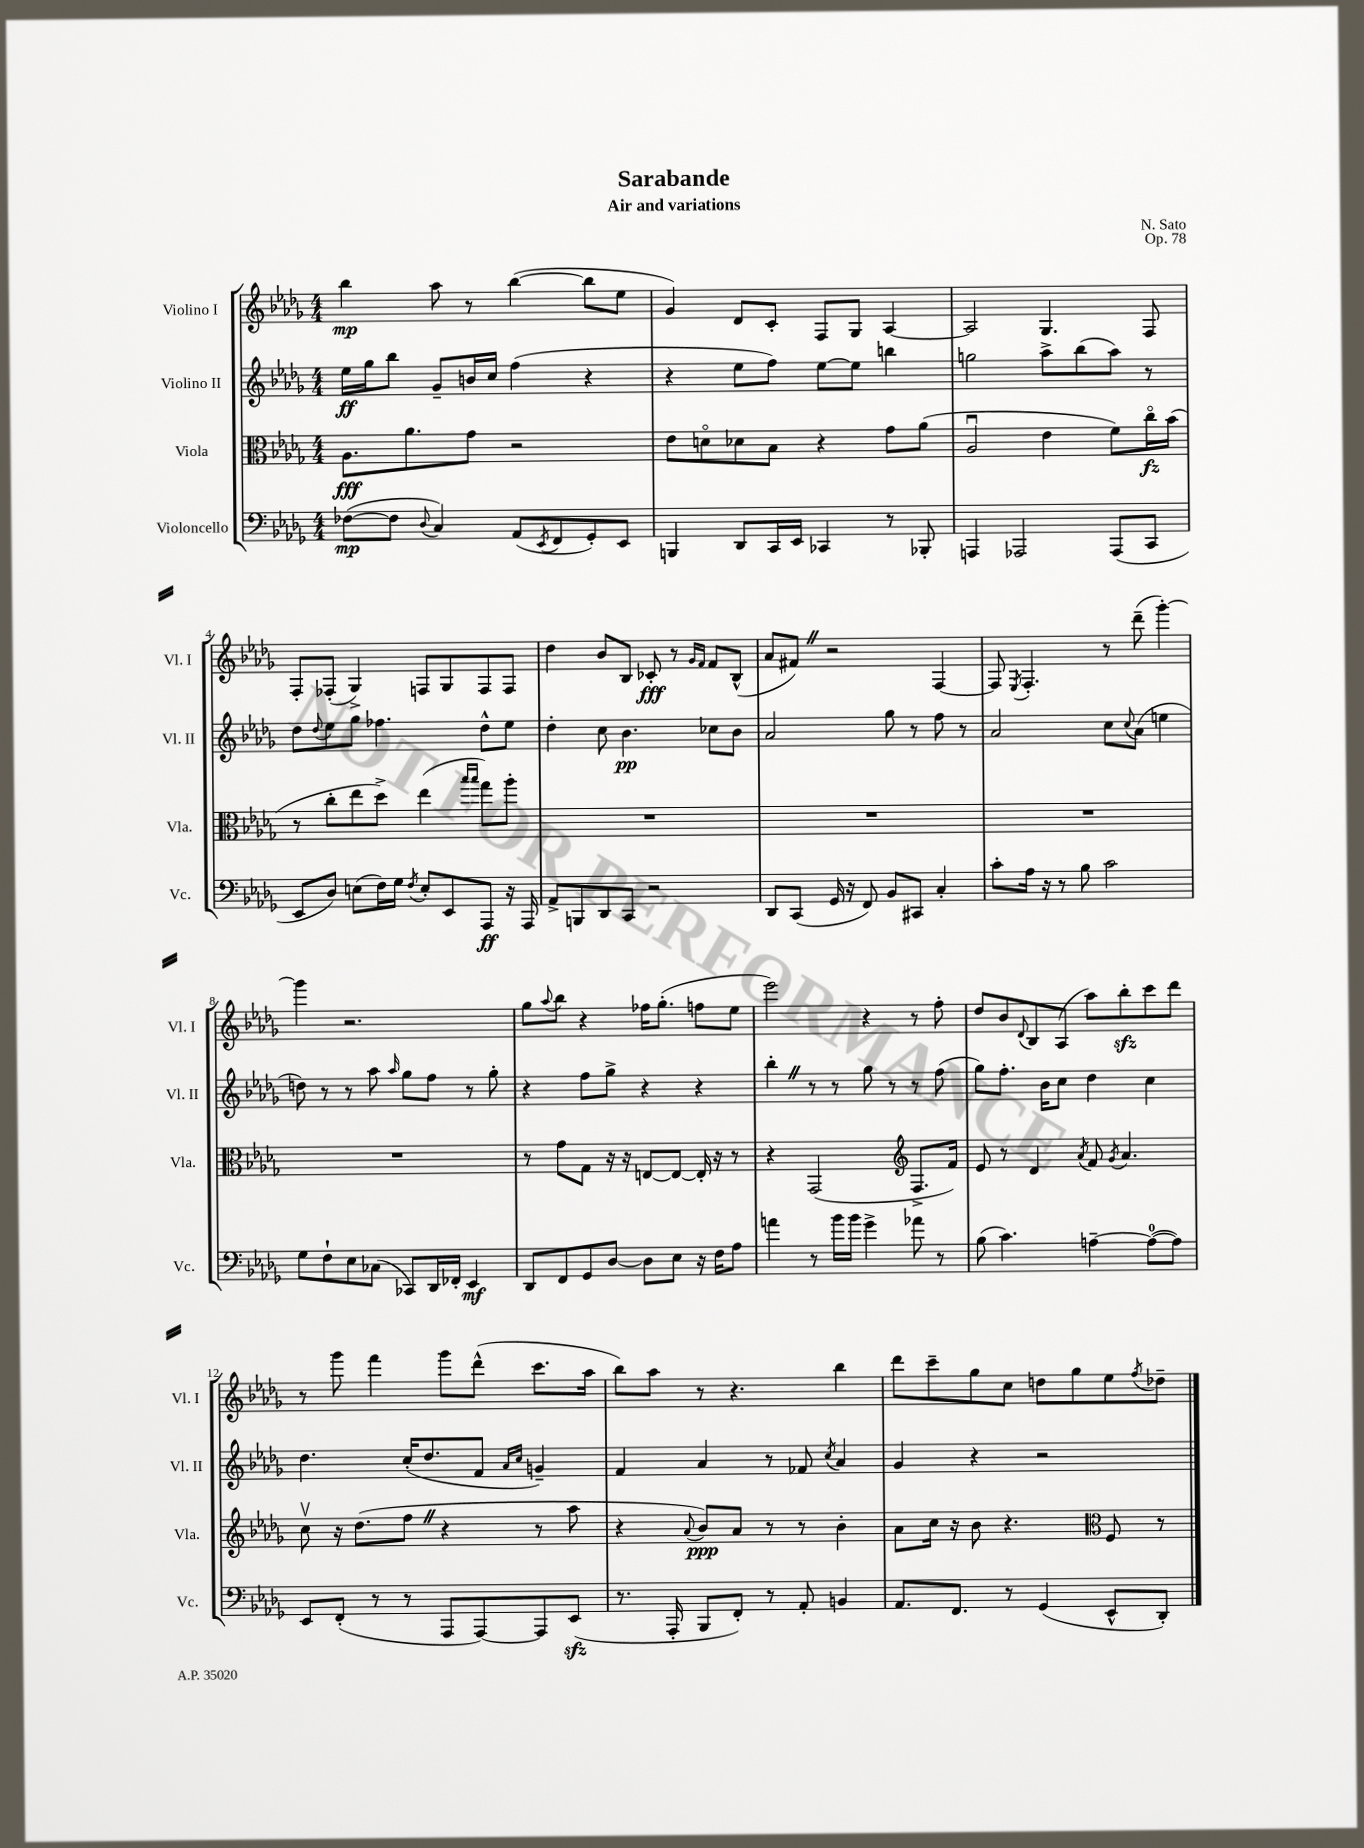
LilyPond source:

\header { title = "Sarabande" composer = "N. Sato" subtitle = "Air and variations" opus = "Op. 78" }
<<
\new StaffGroup <<
\new Staff = "s0" \with { instrumentName = "Violino I" shortInstrumentName = "Vl. I" } {
    \clef treble \key des \major \numericTimeSignature \time 4/4
    bes''4\mp aes''8 r8 bes''4~( bes''8 ees''8 |
    ges'4) des'8 c'8-. f8 ges8 aes4~ |
    aes2 ges4. f8 |
    f8-. fes8-.( ges4->) f8 ges8 f8 f8 |
    des''4 bes'8 bes8 ces'8-.\fff r8 \grace { ges'16 f'16 } f'8 bes8-^( |
    aes'8 fis'8) \once \override BreathingSign.text = \markup { \musicglyph "scripts.caesura.straight" } \breathe r2 f4~ |
    f8 \acciaccatura { ees8 } f4.-. r8 des'''8--( ges'''4~-.) |
    ges'''4 r2. |
    ges''8 \appoggiatura { aes''8 } bes''8 r4 fes''16 ges''8.-.( f''8 ees''8 |
    ees'''2) r4 r8 f''8-. |
    des''8 bes'8 \appoggiatura { des'8 } bes8 aes8( aes''8) bes''8-.\sfz c'''8 des'''8 |
    r8 ges'''8 f'''4 ges'''8 des'''8-^( c'''8. aes''16 |
    bes''8) aes''8 r8 r4. bes''4 |
    des'''8 c'''8-- ges''8 c''8 d''8 ges''8 ees''8 \acciaccatura { f''8 } des''8-- \bar "|." |
}
\new Staff = "s1" \with { instrumentName = "Violino II" shortInstrumentName = "Vl. II" } {
    \clef treble \key des \major \numericTimeSignature \time 4/4
    ees''16\ff ges''16 bes''8 ges'8-- b'16 c''16 f''4( r4 |
    r4 ees''8 f''8) ees''8~ ees''8 b''4 |
    g''2 aes''8-> bes''8( aes''8) r8 |
    des''8 \appoggiatura { des''8 } ees''8 ges''8 fes''4. des''8-^ ees''8 |
    des''4-. c''8 bes'4.\pp ces''8 bes'8 |
    aes'2 ges''8 r8 f''8 r8 |
    aes'2 c''8 \appoggiatura { c''8 } aes'8( e''4 |
    d''8) r8 r8 aes''8 \grace { aes''16 } ges''8 f''8 r8 ges''8-. |
    r4 f''8 ges''8-> r4 r4 |
    bes''4-. \once \override BreathingSign.text = \markup { \musicglyph "scripts.caesura.straight" } \breathe r8 r8 ges''8 r8 r8 f''8( |
    ges''8) f''8.-. bes'16 c''8 des''4 c''4 |
    des''4. c''16-.( des''8. f'8 \grace { aes'16 c''16 } g'4--) |
    f'4 aes'4 r8 fes'8 \acciaccatura { c''8 } aes'4 |
    ges'4 r4 r2 \bar "|." |
}
\new Staff = "s2" \with { instrumentName = "Viola" shortInstrumentName = "Vla." } {
    \clef alto \key des \major \numericTimeSignature \time 4/4
    aes8.\fff aes'8. ges'8 r2 |
    ees'8 d'8\flageolet des'8 bes8 r4 ges'8 aes'8( |
    aes2\downbow ees'4 f'8) c''16\flageolet\fz bes'16( |
    r8 c''8-. ees''8 des''8->) ees''4( \grace { bes''16 bes''16 } ges''8) aes''8-. |
    R1 |
    R1 |
    R1 |
    R1 |
    r8 ges'8 ges8 r16 r16 e8~ e8~ e16-. r16 r8 |
    r4 ges,2( \clef treble f8.-> f'16) |
    ees'8 r8 des'4 \acciaccatura { aes'8 } f'8 \acciaccatura { ges'8 } aes'4. |
    c''8\upbow r16 des''8.( f''8 \once \override BreathingSign.text = \markup { \musicglyph "scripts.caesura.straight" } \breathe r4 r8 aes''8 |
    r4 \appoggiatura { aes'8 } bes'8\ppp) aes'8 r8 r8 bes'4-. |
    aes'8 c''16 r16 bes'8 r4. \clef alto f8 r8 \bar "|." |
}
\new Staff = "s3" \with { instrumentName = "Violoncello" shortInstrumentName = "Vc." } {
    \clef bass \key des \major \numericTimeSignature \time 4/4
    fes8~\mp( fes8 \appoggiatura { des8 } c4) aes,8( \acciaccatura { ees,8 } f,8 ges,8-.) ees,8 |
    b,,4 des,8 c,16 ees,16 ces,4 r8 bes,,8-. |
    a,,4 aes,,2 aes,,8( c,8 |
    ees,8 des8) e8( f16) ges16 \acciaccatura { f8 } e8-. ees,8 aes,,8\ff r16 aes,,16 |
    aes,8-> b,,8 des,8 c,8 r2 |
    des,8 c,8( ges,16 r16 f,8) bes,8 cis,8 c4-. |
    c'8-. aes16 r16 r8 bes8 c'2 |
    ges8 f8-! ees8 ces8( ces,8) des,16 fes,16-. ees,4\mf |
    des,8 f,8 ges,8 des8~ des8 ees8 r16 f16 aes8 |
    a'4 r8 bes'16 bes'16 ges'4-> aes'8 r8 |
    bes8( c'4.) a4~-- a8-0~( a8) |
    ees,8 f,8-.( r8 r8 aes,,8 aes,,8~) aes,,8 ees,8\sfz( |
    r8. aes,,16-. bes,,8 f,8-.) r8 aes,8-. b,4 |
    aes,8. f,8. r8 ges,4( ees,8-^ des,8-.) \bar "|." |
}
>>
>>
